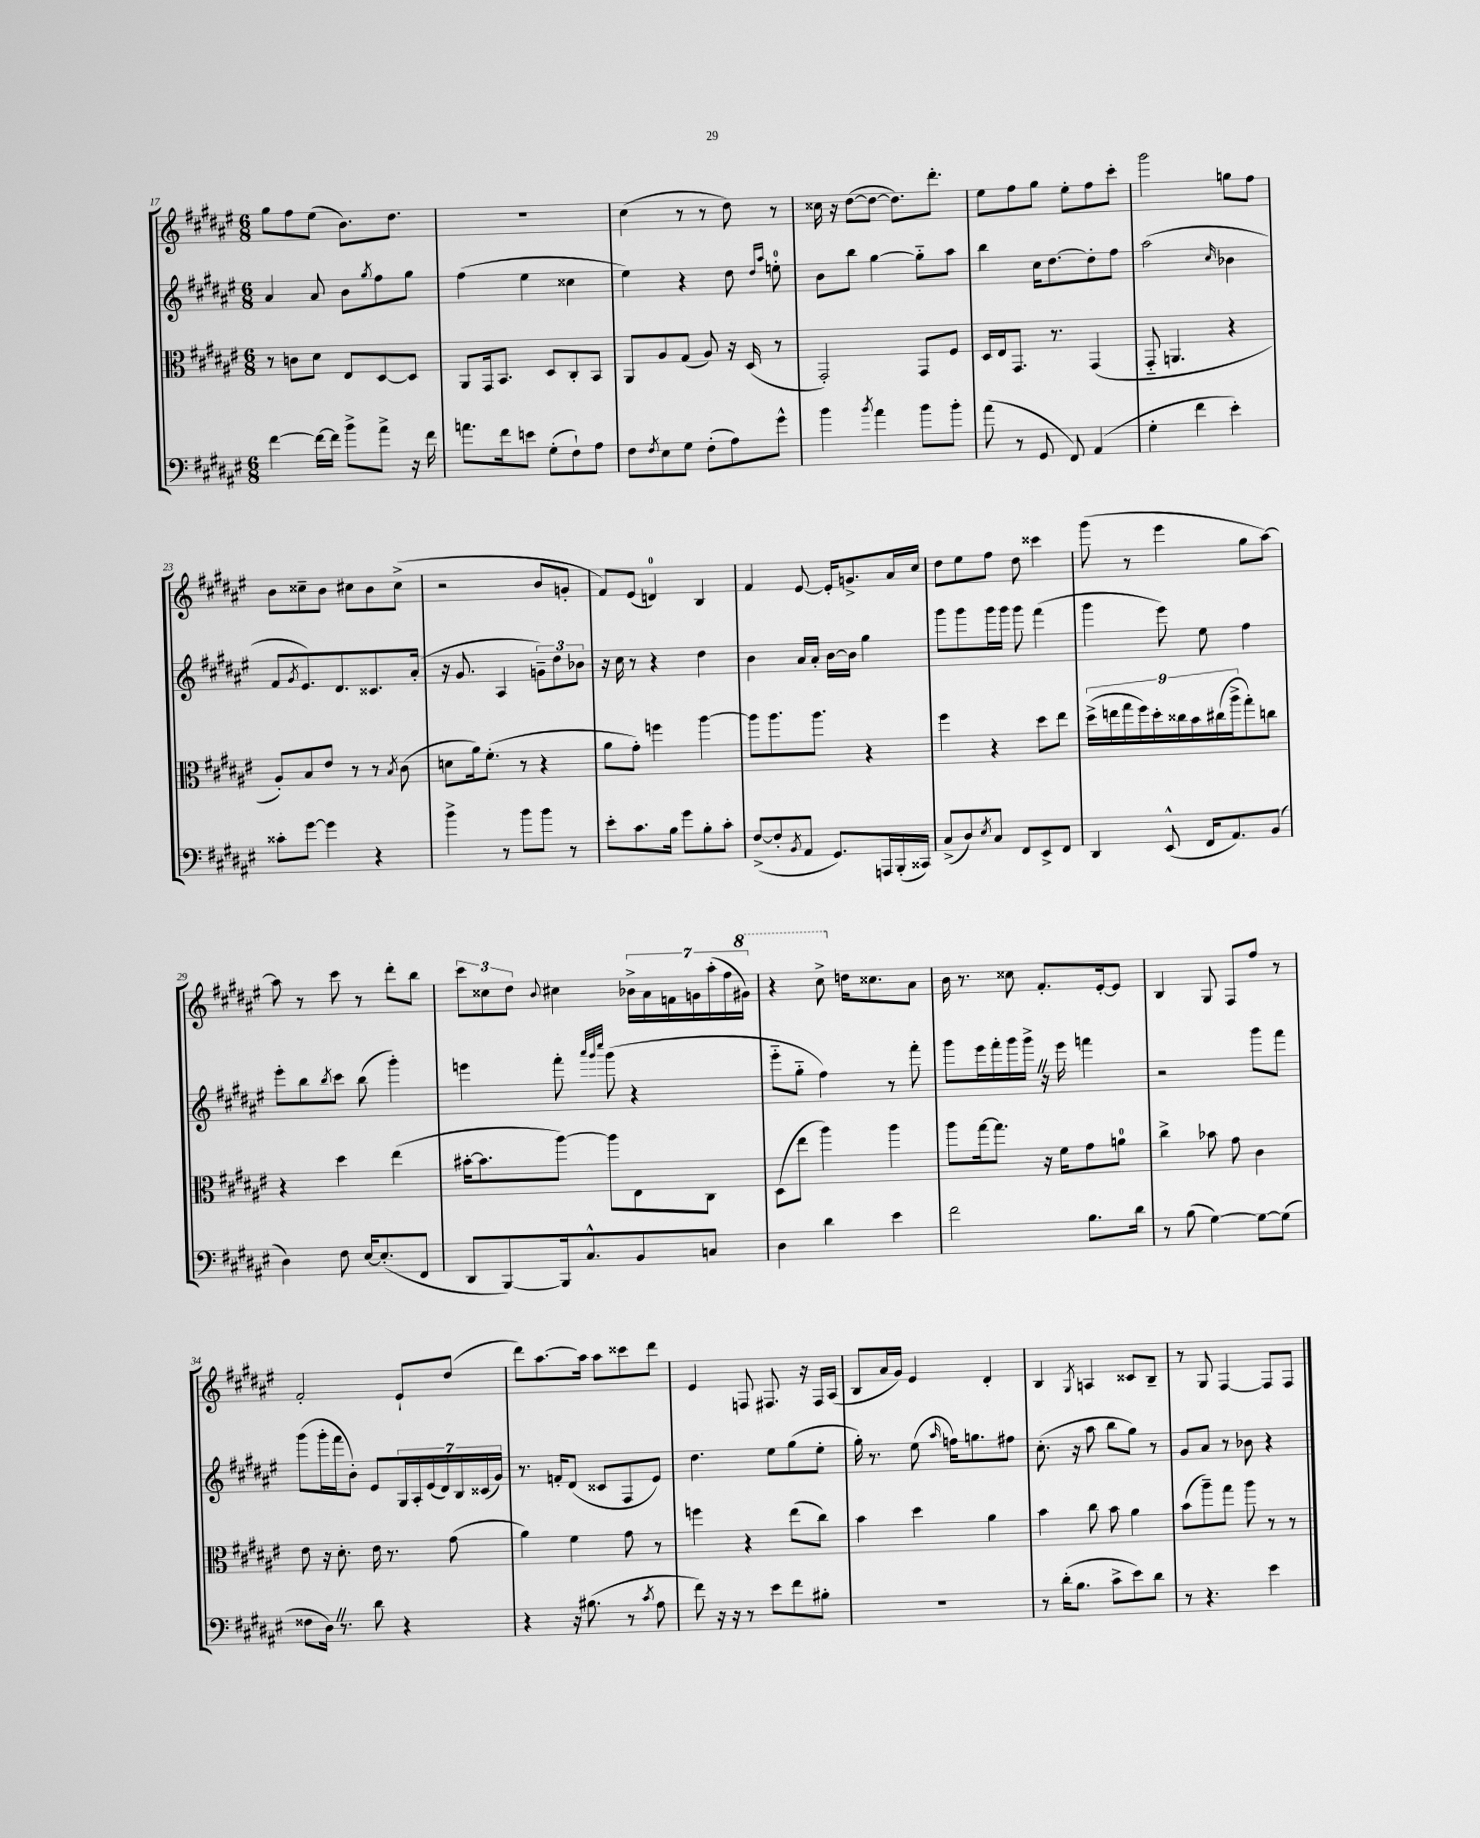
<<
\new StaffGroup <<
\new Staff = "s0" {
    \clef treble \key fis \major \numericTimeSignature \time 6/8
    gis''8 fis''8 eis''8( b'8.) dis''8. |
    R2. |
    cis''4( r8 r8 dis''8) r8 |
    cisis''16 r16 dis''8~( dis''8~ dis''8.) dis'''8.-. |
    eis''8 fis''8 gis''8 eis''8-. fis''8 cis'''8-. |
    gis'''2 g''8 fis''8 |
    b'8 cisis''8-- b'8 cis''8 b'8 cis''8->( |
    r2 b'8 g'8-. |
    fis'8) eis'8( d'4-0) b4 |
    fis'4 eis'8~ eis'16-. g'8.-> ais'16 cis''16 |
    dis''8 eis''8 fis''8 dis''8 cisis'''4 |
    gis'''8( r8 eis'''4 gis''8 ais''8~) |
    ais''8 r8 cis'''8 r8 dis'''8-. b''8 |
    \tuplet 3/2 { cis'''8 cisis''8 dis''8 } \appoggiatura { b'8 } cis''4 \tuplet 7/4 { bes'16-> ais'16 f'16 g'16 ais''16-.( fis''16 \ottava #1 gis''!16) } |
    r4 cis'''8-> \ottava #0 d''16 cisis''8. ais'8 |
    b'16 r8. cisis''8 fis'8.-. eis'16~-. eis'8 |
    b4 gis8 fis8 fis''8 r8 |
    fis'2-. eis'8-! dis''8( |
    dis'''8) ais''8.~ ais''16 ais''8 cisis'''8 dis'''8 |
    eis'4 f8 fis8. r16 fis16 ais16( |
    b8 ais'16 gis'16) eis'4 dis'4-. |
    b4 \acciaccatura { gis8 } a4 cisis'8 b8-- |
    r8 gis8 fis4~ fis8 fis8 \bar "|." |
}
\new Staff = "s1" {
    \clef treble \key fis \major \numericTimeSignature \time 6/8
    ais'4 ais'8 b'8 \acciaccatura { gis''8 } fis''8 gis''8 |
    fis''4( eis''4 cisis''4 |
    eis''4) r4 dis''8 \grace { dis''16 ais''16 } e''8-0-. |
    b'8 b''8 gis''4~ gis''8-_ ais''8 |
    b''4 cis''16 dis''8.~ dis''8-. fis''8 |
    ais''2( \grace { cis''16 } bes'4 |
    fis'8 \acciaccatura { gis'8 } eis'8.) dis'8. cisis'8. ais'16-.( |
    r16 gis'8. ais4 \tuplet 3/2 { g'8--) dis''8 bes'8 } |
    r16 cis''16 r8 r4 dis''4 |
    b'4 ais'16 ais'16-. b'16~ b'16 gis''4 |
    gis'''8 gis'''8 gis'''16 gis'''16 gis'''8 fis'''4( |
    gis'''4 eis'''8) eis''8 fis''4 |
    eis'''8-. b''8 \acciaccatura { b''8 } cis'''8 b''8( gis'''4-.) |
    e'''4 fis'''8-. \grace { ais'''32 gis'''32 cis''''32 } gis'''8( r4 |
    eis'''8-_ gis''8-_ fis''4) r8 fis'''8-. |
    gis'''8 eis'''16 fis'''16-. gis'''16 gis'''16-> \once \override BreathingSign.text = \markup { \musicglyph "scripts.caesura.straight" } \breathe r16 eis'''16 f'''4 |
    r2 gis'''8 fis'''8 |
    gis'''8( gis'''16-. fis'''16 b'8-.) eis'8 \tuplet 7/4 { gis16 ais16-. eis'16( dis'16) b16 cisis'16( gis'16) } |
    r8. f'16-. dis'8( cisis'8 fis8 eis'8) |
    dis''4. eis''8 gis''8( eis''8-. |
    gis''16-.) r8. eis''8( \grace { ais''16 } f''16) g''8. fis''8 |
    cis''8.-.( r16 ais''8 b''8 gis''8) r8 |
    gis'8 ais'8 r8 bes'8 r4 \bar "|." |
}
\new Staff = "s2" {
    \clef alto \key fis \major \numericTimeSignature \time 6/8
    r8 c'8 dis'8 eis8 dis8~ dis8 |
    ais,8 gis,16 b,8. dis8 cis8-. b,8 |
    ais,8 ais8 gis8( ais8) r16 dis16( r8 |
    gis,2-.) gis,8 fis8 |
    dis16 eis16 gis,8. r8. gis,4( |
    gis,8-_ a,4. r4 |
    ais8-.) b8 eis'8 r8 r8 \acciaccatura { b8 } cis'8( |
    d'8 ais'16) fis'8.-.( r8 r4 |
    ais'8 gis'8-.) f''4 ais''4~ |
    ais''8 ais''8. ais''8. r4 |
    fis''4 r4 dis''8 eis''8 |
    \tuplet 9/8 { dis''16->( e''16 gis''16 fis''16) dis''16-. cisis''16 b'16 cis''16( ais''16-> } gis''8-.) c''8 |
    r4 dis''4 eis''4( |
    bis'16~-. bis'8. ais''8~) ais''8 eis8 cis8 |
    dis8( eis''8 ais''4) ais''4 |
    ais''8 gis''16~ gis''8. r16 fis'16 gis'8 a'8-0 |
    cis''4-> bes'8 gis'8 cis'4 |
    eis'8 r16 dis'8.-. eis'16 r8. gis'8( |
    ais'4) fis'4 gis'8 r8 |
    f''4 r4 eis''8( cis''8) |
    b'4 dis''4 ais'4 |
    b'4 cis''8 b'8 ais'4 |
    b'8( ais''8--) gis''8 ais''8 r8 r8 \bar "|." |
}
\new Staff = "s3" {
    \clef bass \key fis \major \numericTimeSignature \time 6/8
    fis'4~ fis'16~ fis'16 b'8-> ais'8-> r16 fis'16 |
    a'8. fis'16 e'8 gis8-.( fis8-!) ais8 |
    fis8 \acciaccatura { fis8 } eis8 gis8 fis8-.( ais8) gis'8-^ |
    b'4 \acciaccatura { b'8 } ais'4 b'8 b'8-. |
    ais'8( r8 gis,8 fis,8) ais,4( |
    gis4-. fis'4 eis'4-.) |
    cisis'8-. gis'8~ gis'4 r4 |
    b'4-> r8 b'8 b'8 r8 |
    eis'8-. cis'8. b16 gis'8 b8-. cis'8-. |
    fis8~->( fis8-. \acciaccatura { b,8 } ais,8 gis,8.) a,,16 b,,16-.( cisis,16) |
    cis8->( dis8) \acciaccatura { eis8 } cis8 fis,8 eis,8-> fis,8 |
    dis,4 eis,8-^( fis,16 ais,8.) b,8( |
    dis4) fis8 eis16~ eis8.-.( fis,8 |
    dis,8 b,,8~) b,,16 cis8.-^ b,8 c8 |
    dis4 dis'4 eis'4 |
    fis'2 b8. dis'16 |
    r8 b8( gis4~) gis8~ gis8( |
    fisis8 dis16) \once \override BreathingSign.text = \markup { \musicglyph "scripts.caesura.straight" } \breathe r8. dis'8 r4 |
    r4 r16 bis8.( r8 \acciaccatura { cis'8 } ais8 |
    fis'8) r16 r16 r8 eis'8 fis'8 bis8-. |
    R2. |
    r8 dis'16-.( b8. cis'8-> eis'8) dis'8 |
    r8 r4. eis'4 \bar "|." |
}
>>
>>
\layout { \context { \Score currentBarNumber = #17 } }
